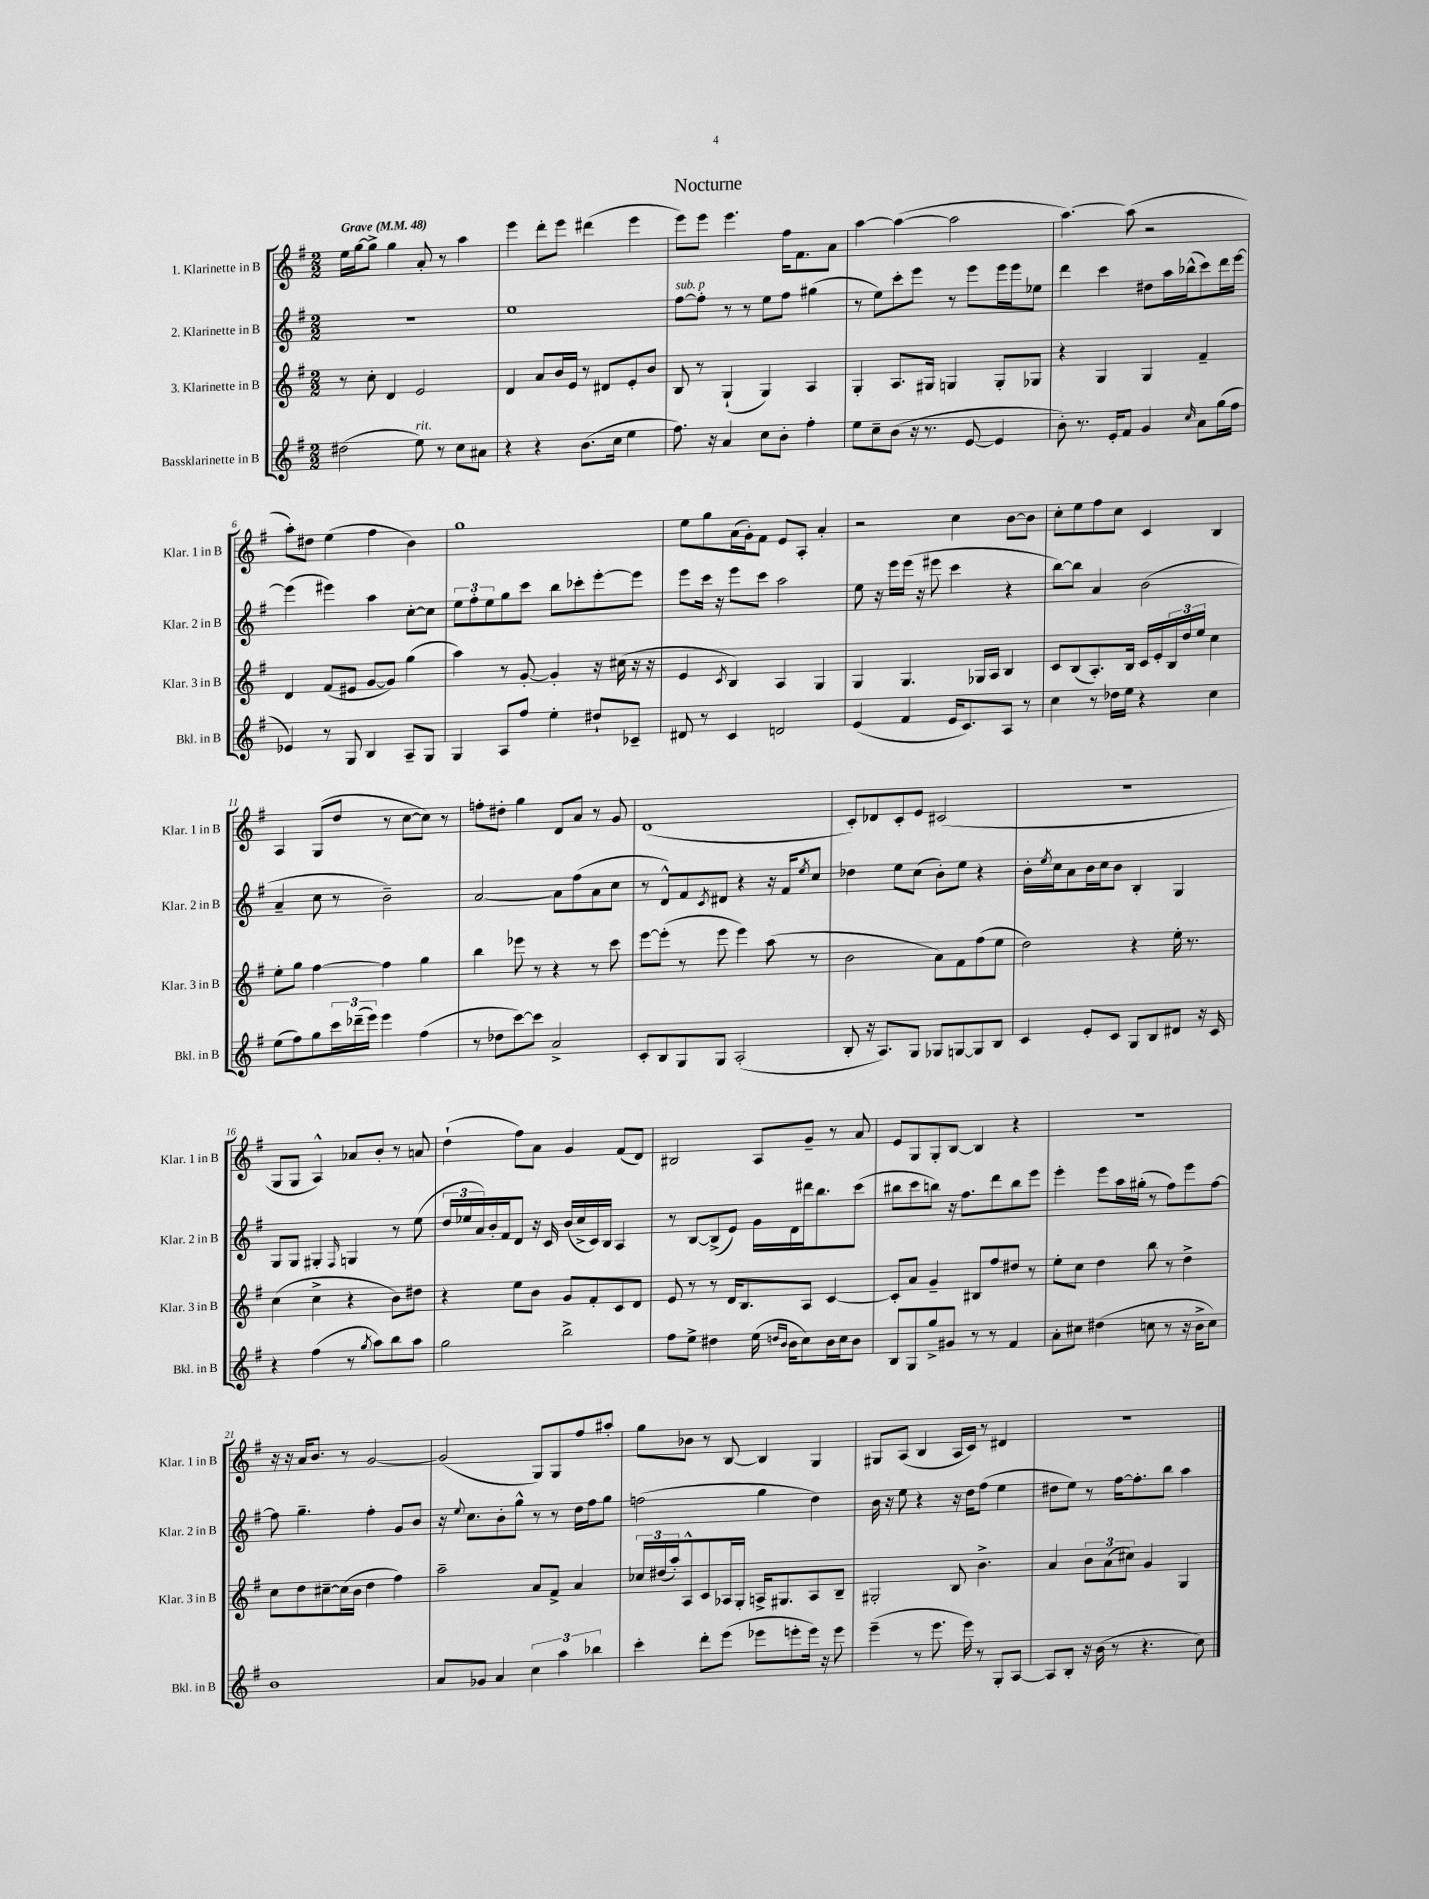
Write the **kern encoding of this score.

**kern	**kern	**kern	**kern
*part4	*part3	*part2	*part1
*staff4	*staff3	*staff2	*staff1
*I"Bassklarinette in B	*I"3. Klarinette in B	*I"2. Klarinette in B	*I"1. Klarinette in B
*I'Bkl. in B	*I'Klar. 3 in B	*I'Klar. 2 in B	*I'Klar. 1 in B
*clefG2	*clefG2	*clefG2	*clefG2
*k[f#]	*k[f#]	*k[f#]	*k[f#]
*M2/2	*M2/2	*M2/2	*M2/2
*MM48	*MM48	*MM48	*MM48
=1	=1	=1	=1
!	!	!	!LO:TX:a:B:t=Grave
(2dd#X\	8r	1r	16ee\LL
.	.	.	[16gg\J
.	8cc'\	.	8gg^\J]
.	4d/	.	4gg\
!LO:TX:a:i:t=rit.	!	!	!
8ee\)	2e/	.	8a'/
8r	.	.	8r
8cc\L	.	.	4aa\
8a#X\J	.	.	.
=2	=2	=2	=2
4r	4d/	1ee	4eee\
4r	8a/L	.	8ddd'\L
.	16b/L	.	8eee\J
.	16e/JJ	.	.
(8.b\L	8r	.	(4ddd#X\
.	8d#X/L	.	.
16cc\Jk	.	.	.
4ee\	8e'/	.	4eee\
.	8b/J	.	.
=3	=3	=3	=3
!	!	!LO:TX:a:i:t=sub. p	!
8.ff#\)	8B/	[8ff#\L	8eee\L)
.	8r	8ff#'\J]	8eee\J
16r	.	.	.
4a/	(4G`/	8r	4.eee\
.	.	8r	.
8cc\L	4G/)	8ee\L	.
8b'\J	.	8ff#\J	16ff#\KL
.	.	.	8.f#\
4ff#'\	4A/	(4gg#X\	.
.	.	.	8a\J
=4	=4	=4	=4
8ee\L	4G'/	8r	[4aa\
8cc~\	.	8ee\L)	.
(8b\J	8.A/L	8ccc'\	(4aa\_
16r	.	8eee\J	.
8.r	16G#X/Jk	.	.
.	4Gn/	8r	2aa\]
[8e/	.	8eee\L	.
4e/]	8G'/L	16eee\L	.
.	.	16eee\J	.
.	8G-X/J	8ee-X\J	.
=5	=5	=5	=5
8b'\)	4r	4ddd\	[4.aa\)
8.r	.	.	.
.	4G/	4ccc\	.
16e'/KL	.	.	.
8f#/J	.	.	(8aa\]
4g/	4G/	8dd#X\L	2r
.	.	16aa\L	.
.	.	(16bb-X^^\J	.
16qqcc/	.	.	.
8a\L	4f#~/	8ccc\)	.
(16gg\L	.	16ddd\L	.
16ff#\JJ	.	[16eee\JJ	.
!!LO:LB:g=z
=6	=6	=6	=6
4e-X/)	4d/	(4eee\]	8aa'\L)
.	.	.	8dd#X\J
8r	(8f#/L	4eee#X\)	(4ee\
8G/	8e#X/J	.	.
4B/	[8g/L	4aa\	4ff#\
.	8g/J])	.	.
8A~/L	(4gg\	[8cc'\L	4b\)
8G/J	.	8cc\J]	.
=7	=7	=7	=7
4G/	4aa\)	12ee\L	1gg
.	.	12ff#'\	.
.	.	12ee\	.
8A/L	8r	8gg\	.
8ff#/J	[8g'/	8ccc\J	.
4ee'\	4g'/]	8bb\L	.
.	.	8ccc-X'\	.
8dd#X`/L	16r	[8eee'\	.
.	(16cc#X\	.	.
8c-X~/J	16r	8eee\J]	.
.	16r	.	.
=8	=8	=8	=8
8d#X/	4e/	8eee\L	8ee\L
8r	.	16ccc\Jk	8gg\
.	.	16r	.
.	8qc/	.	.
4c/	4B/)	8eee\L	(16a\L
.	.	.	16g'\J)
.	.	8ccc\J	8f#\J
2dn/	4A/	2aa\	8e/L
.	.	.	8A'/J
.	4G/	.	4a'/
=9	=9	=9	=9
(4e/	4G/	8ee\	2r
.	.	16r	.
.	.	16eee\LL	.
4f#/	4.G/	(16eee\JJ	.
.	.	16r	.
.	.	8eee#X\	.
16e/KL	.	4ccc\	4cc\
8.c/)	.	.	.
.	16G-X/LL	.	.
.	16A/JJ	.	.
8A/J	4B/	4r	[8b\L
8r	.	.	8b\J]
=10	=10	=10	=10
4cc\	8c/L	[8bb\L)	8cc'\L
.	(8B/	8bb\J]	8ee\
8r	8.A'/)	4a/	8ff#\
16dd-X\LL	.	.	8cc\J
16ee\JJ	16B/Jk	.	.
4r	16c/LL	(2b\	4c/
.	16e'/	.	.
.	24B/	.	.
.	24dd/	.	.
.	24ee/JJ	.	.
4cc\	4cc\	.	4B/
!!LO:LB:g=z
=11	=11	=11	=11
(8ee\L	8ee'\L	4a~/	4A/
8ff#\)	8gg\J	.	.
8gg\	[4ff#\	8cc\	(8G/L
24ccc\L	.	8r	8dd/J
(24ddd-X~\	.	.	.
24eee\JJ)	.	.	.
4eee\	4ff#\]	2b~\)	8r
.	.	.	[8cc\L
(4ff#\	4gg\	.	8cc\J])
.	.	.	8r
=12	=12	=12	=12
8r	4bb\	[2a/	8ffn'\L
8dd-X\L	.	.	8dd#X'\J
[8ccc\)	8eee-X\	.	4gg\
8ccc\J]	8r	.	.
2a^/	4r	8a\L]	8d/L
.	.	(8ff#\	8a/J
.	8r	8a\	8r
.	8ccc\	8cc\J	8g/
=13	=13	=13	=13
8c'/L	[8eee\L	8r	(1d
8B/	(8eee'\J]	8d^^/L)	.
8G/	8r	8f#/	.
.	.	8qc/	.
8G/J	8eee\	8d#X/J	.
(2A'/	4eee\)	4r	.
.	(8aa\	16r	.
.	.	16f#/KL	.
.	.	8qee/	.
.	8r	8cc/J	.
=14	=14	=14	=14
8B'/	2b\	4dd-X\	8c'/L)
16r	.	.	8d-X/
8.A/L)	.	.	.
.	.	8ee\L	8c'/
8G/J	.	(8cc\J	8e/J
8G-X/L	8a\L)	8b'\L)	(2c#X/
[8Gn/	8f#\	8ee\J	.
8G/]	(8ff#\	4r	.
8B/J	8ee\J	.	.
=15	=15	=15	=15
4c/	2dd\)	16b'\LL	1r
.	.	8qee/	.
.	.	16cc\J	.
.	.	8a\	.
8e'/L	.	16b\L	.
.	.	16cc\J	.
8c/J	.	8b\J	.
8G/L	4r	4B'/	.
8B/	.	.	.
8d#X/J	16ee'\	4G/	.
.	8.r	.	.
16r	.	.	.
16c/	.	.	.
!!LO:LB:g=z
=16	=16	=16	=16
4r	(4cc\	8G/L	8G/L
.	.	8G/J	8G/J
(4ff#\	4cc^\	4G#X'/	4A^^/)
.	.	16qqF#/	.
8r	4r	4Gn/	8a-X/L
8qgg/	.	.	.
8aa\L)	.	.	8b'/J
8bb\	8b\L)	8r	8r
8aa\J	8dd#X\J	(8ee\	8an/
=17	=17	=17	=17
2gg\	4r	24dd/LL	(4dd`\
.	.	24ee-X/	.
.	.	24a/)	.
.	.	16b'/	.
.	.	16f#/J	.
.	8ee\L	8d/J	8ff#\L)
.	8b\J	16r	8a\J
.	.	16c/	.
2bb^\	8g/L	(16b/LL	4g/
.	.	16cc^/	.
.	8f#'/	16c/)	.
.	.	16B/JJ	.
.	8c/	4A/	(8f#/L
.	8d/J	.	8d/J)
=18	=18	=18	=18
8ff#\L	8e/	8r	2B#X/
8ee^\J	8r	[8B/L	.
4dd#X\	8r	(8B^/]	.
.	16d/KL	8e/J)	.
.	8.B/	.	.
(16ee\	.	16g\LL	8A/L
16qqddn/LL	.	.	.
16qqb/JJ	.	.	.
16b\KL	.	16d\	.
8cc\)	8A/J	16ddd#X\J	8g~/J
.	.	8.bb\	.
16b\L	[4c/	.	8r
16cc\J	.	.	.
8b\J	.	(8ccc\J	8a/
=19	=19	=19	=19
8B/L	8c'/L]	8bb#X\L	8e/L
8G/	8a/J	8ccc\	8G/
8gg^/	4g~/	8bbn\J)	8G'/
8g#X/J	.	16r	[8B/J
.	.	8.ff#\L	.
8r	8B#X/L	.	4B/]
8r	8ff#/	8ddd\	.
4f#/	8dd#X/J	8bb\	4r
.	8r	8eee\J	.
=20	=20	=20	=20
8a'\L	8ee'\L	4eee'\	1r
8cc#X\J	8cc\J	.	.
(4dd#X\	4dd\	8eee\L	.
.	.	16aa\L	.
.	.	(16gg#X'\JJ	.
8ccn\	8bb\	8r	.
8r	8r	8ff#\L)	.
16r	4dd^\	8eee\	.
16b^\KL	.	.	.
8cc\J)	.	[8ff#\J	.
!!LO:LB:g=z
=21	=21	=21	=21
1b	8cc\L	8ff#\]	16r
.	.	.	16r
.	8dd\	4.gg~\	16a/KL
.	.	.	8.b/J
.	[8cc#X~\	.	.
.	(16cc#\L]	.	8r
.	16b\JJ	.	.
.	4dd\	4ff#'\	[2g/
.	4ff#\)	8g/L	.
.	.	8b/J	.
=22	=22	=22	=22
8a/L	2aa~\	16r	(2g/]
.	.	8qqee/	.
.	.	8.cc\L	.
8g-X/J	.	.	.
4a/	.	8b'\	.
.	.	8gg^^\J	.
6cc\	8a/L	8r	8G/L)
.	8f#^/J	8r	8G/
6aa\	.	.	.
.	4a/	16dd\LL	8ff#/
.	.	16ff#\J	.
6bb-X\	.	.	.
.	.	8gg\J	8aa#X'/J
=23	=23	=23	=23
4ccc'\	24cc-X/LL	(2ffn\	8gg\L
.	(24dd#X/	.	.
.	24aa'/J)	.	.
.	8A^^/	.	8b-X\J
8ddd'\L	8c/	.	8r
(8eee\J	16A-X/L	.	[8B/
.	16G'/JJ	.	.
8eee-X\L	16An^/KL	4gg\	4B/]
.	8.G#X/	.	.
8eeen'\	.	.	.
16eee\Jk)	8A/	4dd\)	4G/
16r	.	.	.
8eee\	8B~/J	.	.
=24	=24	=24	=24
(4eee~\	2G#X'/	16b\	8G#X/L
.	.	16r	.
.	.	8ee\	(8A/J
8r	.	4r	4B/
8.eee\	.	.	.
.	8B/	16r	16A/LL
16eee\)	.	16dd\KL	16c/JJ)
8r	4.b^\	(8ff#\J	8r
8G'/L	.	4ee\	4d#X/
[8A/J	.	.	.
=25	=25	=25	=25
8A/L]	4a/	8dd#X\L	1r
8B'/J	.	8ee\J)	.
16r	12b\L	8r	.
(16b\	.	.	.
.	(12a\	.	.
8r	.	[16ff#\KL	.
.	12cc#X\J)	.	.
.	.	8.ff#'\]	.
4.r	4g/	.	.
.	.	8bb\J	.
.	4G/	4aa\	.
8cc\)	.	.	.
==	==	==	==
*-	*-	*-	*-
